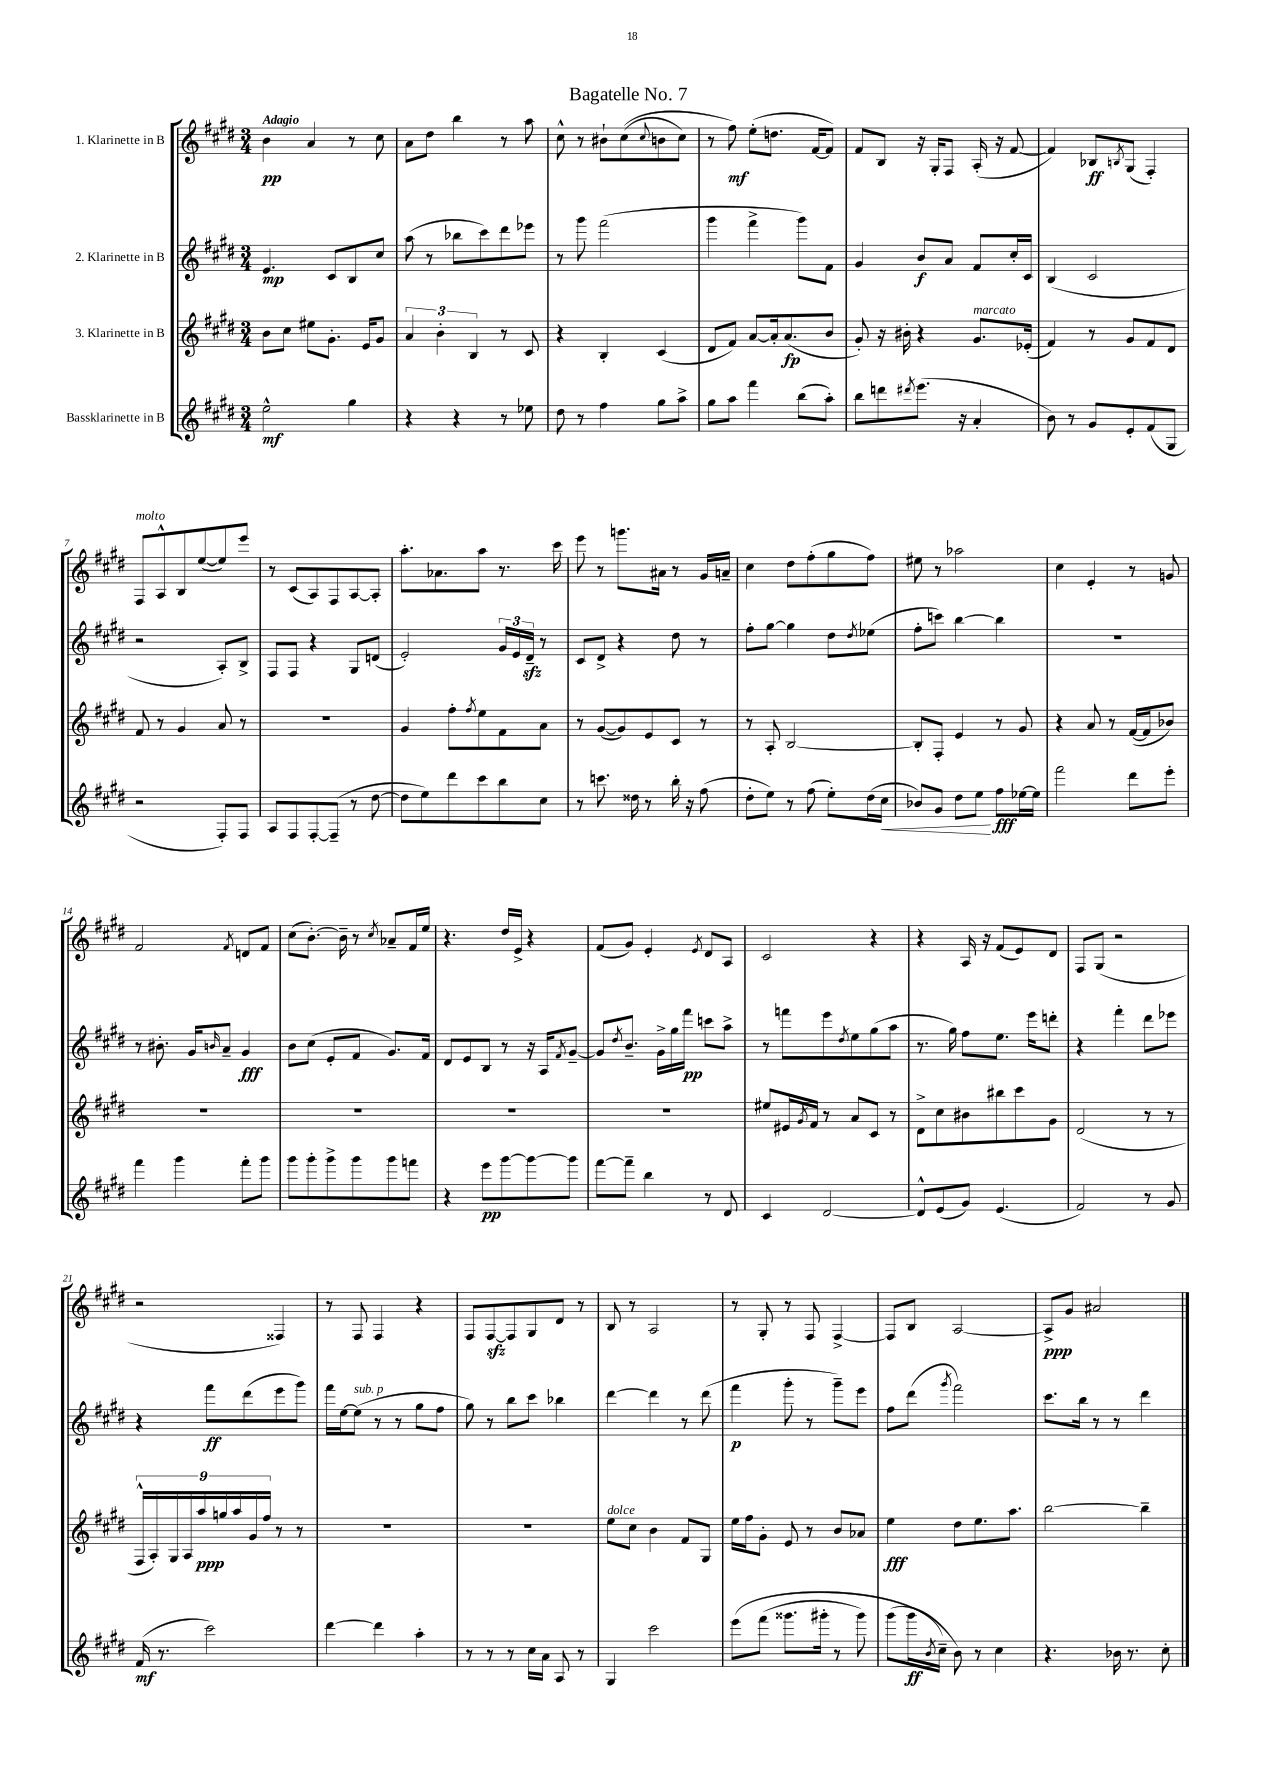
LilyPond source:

\header { title = "Bagatelle No. 7" }
<<
\new StaffGroup <<
\new Staff = "s0" \with { instrumentName = "1. Klarinette in B" } {
    \clef treble \key e \major \numericTimeSignature \time 3/4 \tempo "Adagio"
    b'4\pp a'4 r8 cis''8 |
    a'8 dis''8 b''4 r8 a''8 |
    cis''8-^ r8 bis'8-! cis''8(\( \appoggiatura { cis''8 } b'8 cis''8) |
    r8 fis''8\mf\) e''8-.( d''8. fis'16~ fis'8) |
    fis'8 b8 r16 gis16-. fis8 a16-.( r16 fis'8~ |
    fis'4) bes8\ff \acciaccatura { b8 } gis8( fis4-.) |
    fis8^\markup { \italic "molto" } a8-^ b8 e''8~( e''8) e'''8 |
    r8 cis'8( a8) fis8 a8~ a8-. |
    a''8.-. aes'8. a''8 r8. cis'''16 |
    e'''8 r8 g'''8. ais'16 r8 gis'16 a'16-- |
    cis''4 dis''8 fis''8-.( gis''8 fis''8) |
    eis''8 r8 aes''2 |
    cis''4 e'4-. r8 g'8 |
    fis'2 \acciaccatura { fis'8 } d'8 fis'8 |
    cis''8( b'8.~-.) b'16-- r8 \acciaccatura { cis''8 } aes'8-- fis'16 e''16 |
    r4. dis''16 e'16-> r4 |
    fis'8( gis'8) e'4-. \acciaccatura { e'8 } dis'8 a8 |
    cis'2 r4 |
    r4 a16 r16 fis'8( e'8) dis'8 |
    fis8 gis8( r2 |
    r2 fisis4) |
    r8 fis8 fis4 r4 |
    fis8 fis8~\sfz fis8 gis8 dis'8 r8 |
    b8 r8 a2 |
    r8 gis8-. r8 fis8 fis4~-> |
    fis8 b8 a2~ |
    a8->\ppp gis'8 ais'2 \bar "|." |
}
\new Staff = "s1" \with { instrumentName = "2. Klarinette in B" } {
    \clef treble \key e \major \numericTimeSignature \time 3/4
    e'4.\mp cis'8 b8 cis''8 |
    a''8( r8 bes''8 cis'''8) dis'''8 ees'''8 |
    r8 gis'''8 fis'''2( |
    gis'''4 fis'''4-> gis'''8) fis'8 |
    gis'4 b'8\f a'8 fis'8 cis''16-. cis'16 |
    b4( cis'2 |
    r2 a8-.) b8-> |
    fis8 fis8 r4 gis8 d'8( |
    e'2-.) \tuplet 3/2 { gis'16 e'16 dis'16--\sfz } r8 |
    cis'8 dis'8-> r4 dis''8 r8 |
    fis''8-. gis''8~ gis''4 dis''8 \acciaccatura { dis''8 } ees''8( |
    fis''8-. c'''8) b''4~ b''4 |
    R2. |
    r8 bis'8.-. gis'16 \grace { b'16 } a'8-- gis'4\fff |
    b'8 cis''8( e'8-. fis'8 gis'8.) fis'16 |
    dis'8 e'8 b8 r8 r16 a16 \acciaccatura { fis'8 } gis'8~-- |
    gis'8 \acciaccatura { dis''8 } b'8.-- gis'16-> gis''16 fis'''16\pp c'''8 a''8-> |
    r8 f'''8 e'''8 \acciaccatura { dis''8 } e''8 gis''8( a''8 |
    r8. gis''16) fis''8 e''8. e'''16 d'''8-. |
    r4 fis'''4-. dis'''8 ees'''8 |
    r4 fis'''8\ff dis'''8( e'''8 gis'''8) |
    fis'''16 e''16~ e''8^\markup { \italic "sub. p" }( r8 r8 gis''8 fis''8 |
    gis''8) r8 b''8 cis'''8 bes''4 |
    dis'''4~ dis'''4 r8 dis'''8( |
    fis'''4\p gis'''8-. r8 gis'''8--) e'''8 |
    fis''8 dis'''8( \acciaccatura { gis'''8 } fis'''2) |
    cis'''8. b''16 r8 r8 dis'''4 \bar "|." |
}
\new Staff = "s2" \with { instrumentName = "3. Klarinette in B" } {
    \clef treble \key e \major \numericTimeSignature \time 3/4
    b'8 cis''8 eis''8 gis'8.-. e'16 gis'8 |
    \tuplet 3/2 { a'4 b'4-. b4 } r8 cis'8 |
    r4 b4-. cis'4( |
    dis'8 fis'8) a'8~ a'16-. a'8.\fp( b'8 |
    gis'8-.) r16 bis'16-. r4 gis'8.^\markup { \italic "marcato" } ees'16-.( |
    fis'4) r8 gis'8 fis'8 dis'8 |
    fis'8 r8 gis'4 a'8 r8 |
    R2. |
    gis'4 fis''8-. \acciaccatura { fis''8 } e''8 fis'8 a'8 |
    r8 gis'8~( gis'8) e'8 cis'8 r8 |
    r8 a8-. b2~ |
    b8-. fis8-. e'4 r8 gis'8 |
    r4 a'8 r8 fis'16~( fis'16 bes'8) |
    R2. |
    R2. |
    R2. |
    R2. |
    eis''8 eis'16 \acciaccatura { gis'8 } fis'16 r8 a'8 cis'8 r8 |
    dis'8-> cis''8 bis'8 bis''8 cis'''8 gis'8 |
    dis'2( r8 r8 |
    \tuplet 9/8 { fis16-^ a16-.) gis16 a16 a''16\ppp g''16 a''16 gis'16 fis''16 } r8 r8 |
    R2. |
    R2. |
    e''8^\markup { \italic "dolce" } cis''8 b'4 fis'8 gis8 |
    e''16 fis''16 gis'8-. e'8 r8 b'8 aes'8 |
    e''4\fff dis''8 e''8. a''8. |
    b''2~ b''4-- \bar "|." |
}
\new Staff = "s3" \with { instrumentName = "Bassklarinette in B" } {
    \clef treble \key e \major \numericTimeSignature \time 3/4
    e''2-^\mf gis''4 |
    r4 r4 r8 ees''8 |
    dis''8 r8 fis''4 gis''8 a''8-> |
    gis''8 a''8 fis'''4 b''8( a''8-.) |
    b''8 d'''8 \acciaccatura { dis'''8 } e'''8.( r16 a'4-. |
    b'8) r8 gis'8 e'8-. fis'8( gis8 |
    r2 fis8-.) fis8 |
    a8 fis8 fis8~-. fis8--( r8 dis''8~ |
    dis''8 e''8) dis'''8 cis'''8 b''8 cis''8 |
    r8 c'''8. disis''16 r8 b''16-. r16 fis''8( |
    dis''8-. e''8) r8 fis''8( e''8-.) dis''16( cis''16\< |
    bes'8) gis'8 dis''8 e''8\! fis''8\fff ees''16~ ees''16 |
    fis'''2 dis'''8 e'''8-. |
    fis'''4 gis'''4 fis'''8-. gis'''8 |
    gis'''8 gis'''8-. gis'''8-> gis'''8 gis'''8 f'''8 |
    r4 e'''8\pp gis'''8~ gis'''8~ gis'''8 |
    fis'''8~ fis'''8-- b''4 r8 dis'8 |
    cis'4 dis'2~ |
    dis'8-^ e'8( gis'8) e'4.( |
    fis'2) r8 gis'8 |
    fis'16\mf( r8. cis'''2) |
    dis'''4~ dis'''4 a''4-. |
    r8 r8 r8 cis''16 a'16 a8 r8 |
    gis4 cis'''2 |
    e'''8\( fis'''8( gisis'''8. gis'''16-. r8 gis'''8) |
    gis'''8( gis'''16\ff \acciaccatura { b'8 } cis''16--\) b'8) r8 cis''4 |
    r4. bes'16 r8. cis''8-. \bar "|." |
}
>>
>>
